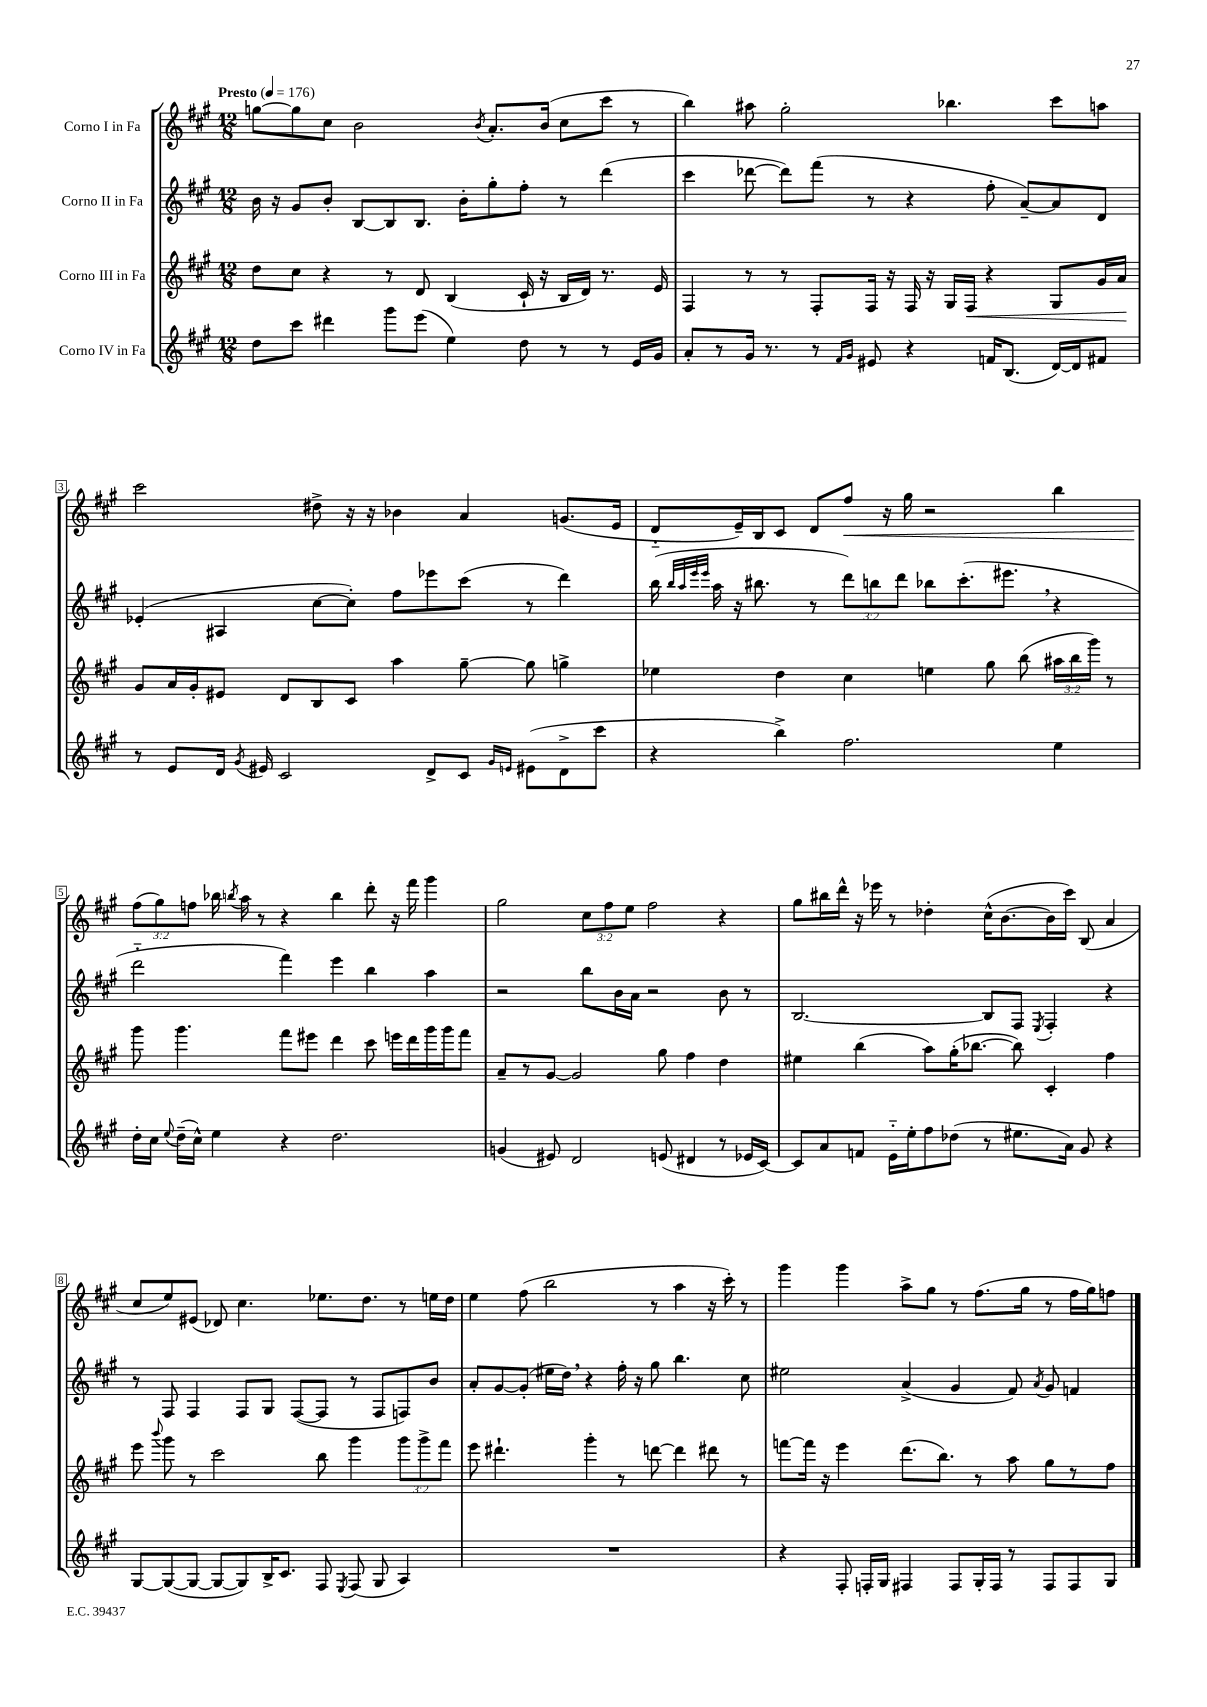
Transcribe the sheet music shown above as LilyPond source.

<<
\new StaffGroup <<
\new Staff = "s0" \with { instrumentName = "Corno I in Fa" } {
    \clef treble \key a \major \numericTimeSignature \time 12/8 \override Staff.TupletNumber.text = #tuplet-number::calc-fraction-text \tempo "Presto" 4 = 176
    \autoBeamOff g''8[~ g''8 cis''8] b'2 \acciaccatura { b'8 } a'8.[-. b'16]( cis''8[ cis'''8] r8 |
    b''4) ais''8 gis''2-. bes''4. cis'''8[ a''8] |
    cis'''2 dis''8-> r16 r16 bes'4 a'4 g'8.[( e'16] |
    d'8[-_ e'16--) b16 cis'8] d'8[ fis''8]\< r16 gis''16 r2 b''4 |
    \tuplet 3/2 { fis''8[\!( gis''8) f''8] } bes''16 \acciaccatura { b''8 } a''16 r8 r4 b''4 d'''8-. r16 fis'''16 gis'''4 |
    gis''2 \tuplet 3/2 { cis''8[ fis''8 e''8] } fis''2 r4 |
    gis''8[ bis''16 d'''16]-^ r16 ees'''16 r8 des''4-. cis''16[-^( b'8.~ b'16 cis'''16]) b8( a'4 |
    cis''8[ e''8) eis'8]( des'8) cis''4. ees''8.[ d''8.] r8 e''16[ d''16] |
    e''4 fis''8( b''2 r8 a''4 r16 cis'''16-.) r8 |
    gis'''4 gis'''4 a''8[-> gis''8] r8 fis''8.[( gis''16] r8 fis''16[ gis''16) f''8] \bar "|." |
}
\new Staff = "s1" \with { instrumentName = "Corno II in Fa" } {
    \clef treble \key a \major \numericTimeSignature \time 12/8 \override Staff.TupletNumber.text = #tuplet-number::calc-fraction-text
    \autoBeamOff b'16 r16 gis'8[ b'8]-. b8[~ b8 b8.] b'16[-. gis''8-. fis''8]-. r8 d'''4( |
    cis'''4 des'''8~ des'''8[) fis'''8]( r8 r4 fis''8-. a'8[~--) a'8 d'8] |
    ees'4-.( ais4 cis''8[~ cis''8]-.) fis''8[ ees'''8 cis'''8]( r8 d'''4) |
    b''16( \grace { b''32[ a''32 e'''32 e'''32] } a''16 r16 bis''8. r8 \tuplet 3/2 { d'''8[) b''8 d'''8] } bes''8[ cis'''8.-.( eis'''8.] \breathe r4 |
    d'''2-_ fis'''4) e'''4 b''4 a''4 |
    r2 b''8[ b'16 a'16] r2 b'8 r8 |
    b2.~ b8[ fis8] \acciaccatura { e8 } fis4-. r4 |
    r8 fis8 fis4 fis8[ gis8] fis8[~( fis8] r8 fis8[ f8) b'8] |
    a'8[-. gis'8~ gis'8]-.( eis''16[ d''16]) \breathe r4 fis''16-. r16 gis''8 b''4. cis''8 |
    eis''2 a'4->( gis'4 fis'8) \acciaccatura { a'8 } gis'8 f'4 \bar "|." |
}
\new Staff = "s2" \with { instrumentName = "Corno III in Fa" } {
    \clef treble \key a \major \numericTimeSignature \time 12/8 \override Staff.TupletNumber.text = #tuplet-number::calc-fraction-text
    \autoBeamOff d''8[ cis''8] r4 r8 d'8 b4( cis'16-! r16 b16[ d'16]) r8. e'16 |
    fis4 r8 r8 fis8[-. fis16] r16 fis16 r16 gis16[ fis16]\< r4 gis8[ gis'16 a'16]\! |
    gis'8[ a'16 gis'16-. eis'8] d'8[ b8 cis'8] a''4 gis''8~-- gis''8 g''4-> |
    ees''4 d''4 cis''4 e''4 gis''8 b''8( \tuplet 3/2 { ais''16[ b''16 gis'''16]) } r8 |
    gis'''8 gis'''4. fis'''8[ eis'''8] d'''4 cis'''8 e'''16[ d'''16 gis'''16 gis'''16 fis'''8] |
    a'8[-- r8 gis'8]~ gis'2 gis''8 fis''4 d''4 |
    eis''4 b''4( a''8[) gis''16-.( bes''8.]~ bes''8) cis'4-. fis''4 |
    e'''8 \appoggiatura { b'''8 } gis'''8 r8 cis'''2 b''8 gis'''4 \tuplet 3/2 { gis'''8[ gis'''8-> fis'''8] } |
    e'''8 dis'''4.-! gis'''4-. r8 d'''8~ d'''4 dis'''8 r8 |
    f'''8[~ f'''16] r16 e'''4 d'''8.[( b''8.]) r8 a''8 gis''8[ r8 fis''8] \bar "|." |
}
\new Staff = "s3" \with { instrumentName = "Corno IV in Fa" } {
    \clef treble \key a \major \numericTimeSignature \time 12/8
    \autoBeamOff d''8[ cis'''8] dis'''4 gis'''8[ e'''8]( e''4) d''8 r8 r8 e'16[ gis'16] |
    a'8[-. r8 gis'16] r8. r8 \grace { fis'16[ gis'16] } eis'8 r4 f'16[ b8.]( d'16[~) d'16 fis'8] |
    r8 e'8[ d'16] \acciaccatura { gis'8 } eis'16 cis'2 d'8[-> cis'8] \grace { gis'16[ e'16] } eis'8[( d'8-> cis'''8] |
    r4 b''4->) fis''2. e''4 |
    d''16[-. cis''16] \appoggiatura { e''8 } d''16[--( cis''16]-^) e''4 r4 d''2. |
    g'4( eis'8) d'2 e'8( dis'4 r8 ees'16[ cis'16]~) |
    cis'8[ a'8 f'8] e'16[-_ e''16-. fis''8 des''8]( r8 eis''8.[ a'16]) gis'8 r4 |
    gis8[~ gis8~( gis8]~ gis8[~ gis8) b16-> cis'8.] fis8 \acciaccatura { e8 } fis8( gis8 a4) |
    R1. |
    r4 fis8-. f16[-. gis16] fis4 fis8[ gis16-. fis16] r8 fis8[ fis8 gis8] \bar "|." |
}
>>
>>
\layout { \context { \Score \override BarNumber.stencil = #(make-stencil-boxer 0.1 0.3 ly:text-interface::print) } }
